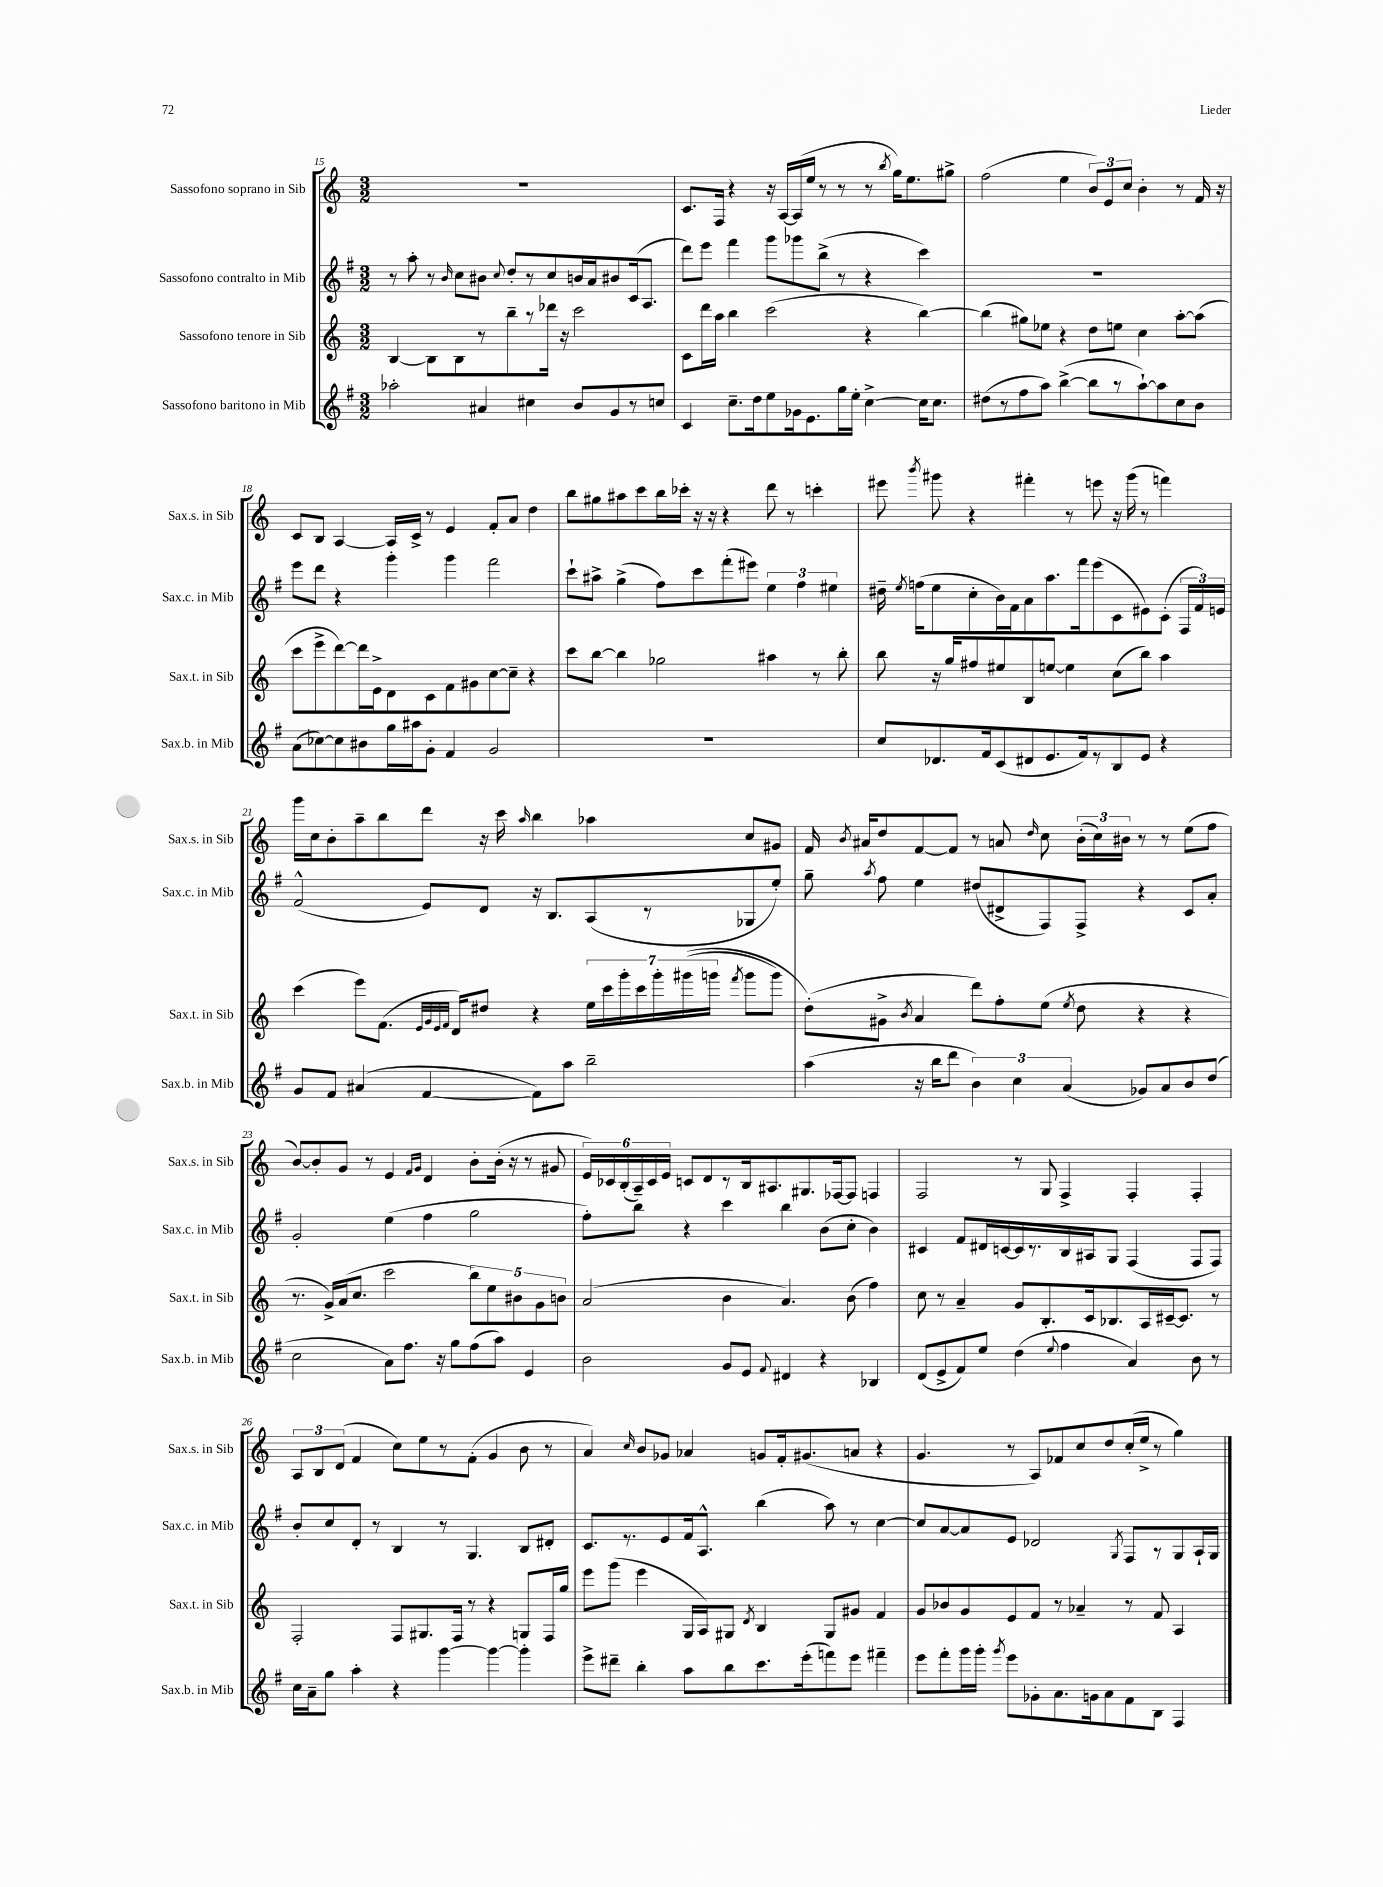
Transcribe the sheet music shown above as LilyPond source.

<<
\new StaffGroup <<
\new Staff = "s0" \with { instrumentName = "Sassofono soprano in Sib" shortInstrumentName = "Sax.s. in Sib" } {
    \clef treble \key c \major \numericTimeSignature \time 3/2
    \autoBeamOff R1. |
    c'8.[ f16] r4 r16 a16[~ a16( e''16] r8 r8 r8 \acciaccatura { b''8 } g''16[) e''8. gis''8]-> |
    f''2( e''4 \tuplet 3/2 { b'8[) e'8 c''8] } b'4-. r8 f'16 r16 |
    c'8[ b8] a4~ a16[ c'16]-> r8 e'4 f'8[-. a'8] d''4 |
    b''8[ gis''8 ais''8 c'''8 b''16 ces'''16]-. r16 r16 r4 d'''8 r8 c'''4-. |
    eis'''8 \acciaccatura { b'''8 } gis'''8 r4 fis'''4-. r8 e'''8 r16 gis'''16( r8 f'''4) |
    g'''16[ c''16 b'8-. a''8-- b''8 d'''8] r16 c'''16 \grace { a''16 } b''4 aes''4 c''8[ gis'8] |
    f'16 \acciaccatura { b'8 } ais'16[ d''8 f'8~ f'8] r8 a'8 \grace { d''16 } c''8 \tuplet 3/2 { b'16[-.( c''16) bis'16] } r8 r8 e''8[( f''8] |
    b'8[~) b'8-. g'8] r8 e'4 \grace { f'16[ g'16] } d'4 b'8[-. b'16]-.( r16 r8 gis'8 |
    \tuplet 6/4 { e'16[) ces'16 b16-.( a16--) ces'16 e'16] } c'8[ d'8 r8 b16 ais8. gis8. fes16~ fes8] f4 |
    f2 r8 g8 f4-> f4-. f4-. |
    \tuplet 3/2 { a8[ b8 d'8]( } f'4 c''8[) e''8 r8 f'8]-.( g'4 b'8 r8 |
    a'4) \grace { c''16 } b'8[ ges'8] aes'4 g'8[ f'16-. gis'8.( a'8] r4 |
    g'4. r8 a8[) fes'8 c''8 d''8 c''16-.( e''16]-> r8 g''4) \bar "|." |
}
\new Staff = "s1" \with { instrumentName = "Sassofono contralto in Mib" shortInstrumentName = "Sax.c. in Mib" } {
    \clef treble \key g \major \numericTimeSignature \time 3/2
    \autoBeamOff r8 a''8-. r8 \grace { b'16 } c''8[ bis'8] \appoggiatura { c''8 } d''8[-. r8 c''8 b'16 a'16 bis'8 c'16( a8.] |
    d'''8[) e'''8] fis'''4 g'''8[ ges'''8 b''8]->( r8 r4 c'''4) |
    R1. |
    e'''8[ d'''8] r4 g'''4-. g'''4 fis'''2 |
    c'''8[-! ais''8]-> g''4->( fis''8[) c'''8 fis'''8-.( eis'''8]) \tuplet 3/2 { e''4 fis''4 eis''4 } |
    dis''16-- \acciaccatura { e''8 } f''16[( e''8 c''8-. b'16) fis'16 a'8 a''8. fis'''16 e'''8( c'8 eis'8) c'8]-.( \tuplet 3/2 { fis16[ fis'16) e'16] } |
    fis'2-^( e'8[) d'8] r16 b8.[ a8( r8 ges8 e''8]-.) |
    g''8-- \acciaccatura { a''8 } fis''8 e''4 dis''8[( dis'8-> fis8) fis8]-> r4 c'8[ a'8]-. |
    g'2-. e''4( fis''4 g''2 |
    fis''8[-.) b''8] r4 c'''4 b''4 b'8[( c''8]-. b'4) |
    cis'4 fis'8[ dis'16 c'16~ c'16 r8. b16 ais16 g8] fis4( fis8[ fis8]) |
    b'8[-. c''8 d'8]-. r8 b4 r8 g4. b8[ dis'8]-. |
    c'8.[ r8. e'8 fis'16 a8.]-^ b''4( a''8) r8 c''4~ |
    c''8[ a'8~ a'8 e'8] des'2 \acciaccatura { g8 } fis8[ r8 g8 a16-! g16] \bar "|." |
}
\new Staff = "s2" \with { instrumentName = "Sassofono tenore in Sib" shortInstrumentName = "Sax.t. in Sib" } {
    \clef treble \key c \major \numericTimeSignature \time 3/2
    \autoBeamOff b4~ b8[ b8 r8 b''8-- r8 des'''16] r16 c'''2 |
    c'8[ d'''16 a''16] b''4 c'''2( r4 b''4~) |
    b''4( gis''8[) ees''8] r4 d''8[ e''8] c''4 a''8[~-. a''8]( |
    c'''8[ e'''8-> d'''8~) d'''16 e'16-> d'8 c'8 f'8 gis'8 c''8~ c''8]-- r4 |
    c'''8[ b''8]~ b''4 ges''2 ais''4 r8 b''8-. |
    b''8 r16 g''16[ fis''8 eis''8 b8 e''8]~ e''4 c''8[( b''8]) a''4 |
    c'''4( e'''8[) f'8.]( \grace { e'32[ g'32 e'32 f'32] } d'16[) dis''8] r4 \tuplet 7/4 { e''16[ c'''16 g'''16-. c'''16 g'''16-. gis'''16(\( g'''16] } \acciaccatura { f'''8 } g'''8[ g'''8]) |
    d''8[-.(\) gis'8]-> \acciaccatura { b'8 } a'4 d'''8[) f''8-. e''8]( \acciaccatura { e''8 } d''8 r4 r4 |
    r8. g'16[->) a'16( c''8.] c'''2 \tuplet 5/4 { b''8[) e''8 bis'8 g'8 b'8] } |
    a'2( b'4 a'4.) b'8( f''4) |
    c''8 r8 a'4-- g'8[ b8.-. c'16 bes8. a16 cis'16~-- cis'8.] r8 |
    f2-. f8[ gis8. f16] r8 r4 g8[ f16 g''16] |
    e'''8[ g'''8]( e'''4 g16[ a16) gis8] \acciaccatura { d'8 } b4 gis8[ gis'8] f'4 |
    g'8[ bes'8 g'8 e'8 f'8] r8 aes'4-- r8 f'8 a4 \bar "|." |
}
\new Staff = "s3" \with { instrumentName = "Sassofono baritono in Mib" shortInstrumentName = "Sax.b. in Mib" } {
    \clef treble \key g \major \numericTimeSignature \time 3/2
    \autoBeamOff aes''2-. ais'4 cis''4 b'8[ g'8 r8 c''8] |
    c'4 c''8.[-- d''16 e''8 ges'16 e'8. g''16 e''16]-. c''4~-> c''16[ c''8.] |
    dis''8[( r8 fis''8 a''8]) b''4~->( b''8[ r8 a''8~-!) a''8 c''8 b'8] |
    a'8[( ces''8~) ces''8 bis'8 g''16 ais''16 g'8]-. fis'4 g'2 |
    R1. |
    c''8[ des'8. fis'16 c'8( dis'8 e'8. fis'16) r8 b8 e'8] r4 |
    g'8[ fis'8] ais'4( fis'4~ fis'8[) a''8] b''2-- |
    a''4( r16 b''16[ d'''8] \tuplet 3/2 { b'4) c''4 a'4( } ges'8[) a'8 b'8 d''8]( |
    c''2 a'8[) fis''8.] r16 g''8[ fis''8( a''8]) e'4 |
    b'2 g'8[ e'8] \appoggiatura { fis'8 } dis'4 r4 bes4 |
    d'8[( e'8-> fis'8) e''8] d''4( \appoggiatura { e''8 } fis''4 a'4) b'8 r8 |
    c''16[ a'16-- g''8] a''4-. r4 g'''4~ g'''4~ g'''4-. |
    e'''8[-> dis'''8]-- b''4-. a''8[ b''8 c'''8. e'''16-.( f'''8) e'''8] fis'''4-- |
    e'''8[ fis'''8-. g'''16 g'''16]-. \acciaccatura { g'''8 } e'''8[ ges'8-. a'8. g'16 a'8 fis'8 b8] fis4 \bar "|." |
}
>>
>>
\layout { \context { \Score currentBarNumber = #15 } }
